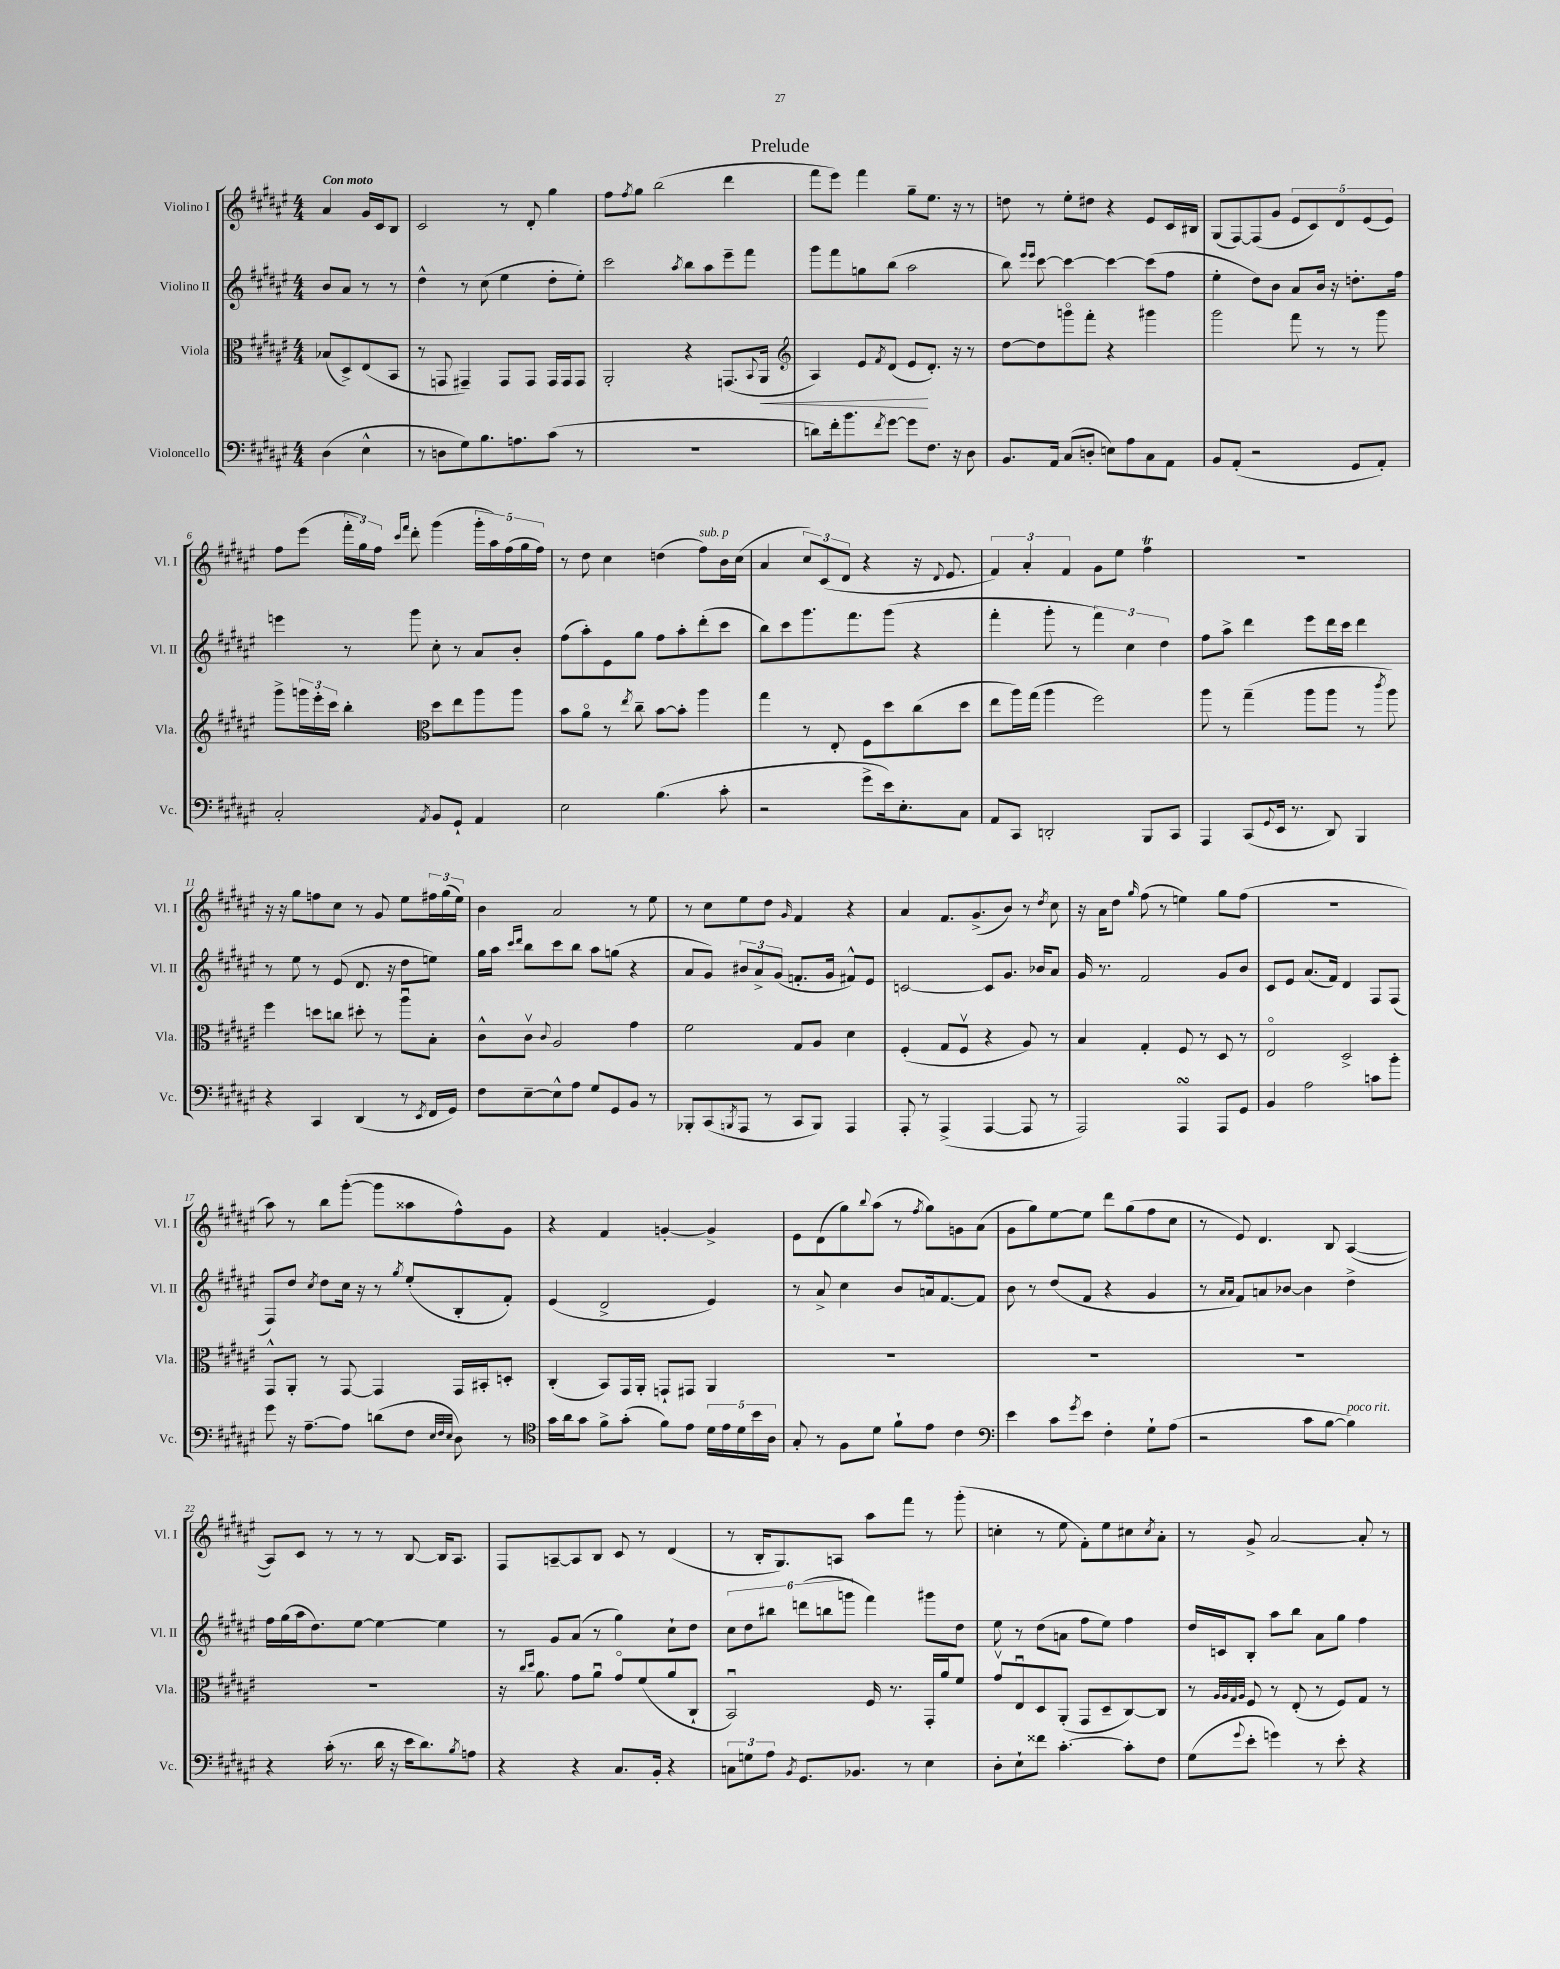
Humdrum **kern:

**kern	**kern	**kern	**kern
*staff4	*staff3	*staff2	*staff1
*clefF4	*clefC3	*clefG2	*clefG2
*k[f#c#g#d#a#e#]	*k[f#c#g#d#a#e#]	*k[f#c#g#d#a#e#]	*k[f#c#g#d#a#e#]
*M4/4	*M4/4	*M4/4	*M4/4
(4D#	(8B-	8b	4a#
.	8D#^)	8a#	.
4E#^^	(8E#	8r	16g#
.	.	.	16c#
.	8BB	8r	8B
=	=	=	=
8r	8r	4dd#^^	2c#
8D	8GG	.	.
8G#)	4GG#~)	8r	.
8.B	.	(8cc#	.
.	8GG#	4ee#	8r
8.A	.	.	.
.	8GG#	.	8d#'
(8c#	16GG#	8dd#'	4gg#
.	16GG#	.	.
8r	8GG#	8ee#')	.
=	=	=	=
1r	2AA#'	2ccc#	8ff#
.	.	.	8qff#
.	.	.	8gg#
.	.	.	(2bb
.	.	8qaa#	.
.	4r	8bb	.
.	.	8aa#	.
.	(8.GG	8eee#~	4ddd#
.	.	8fff#	.
.	8qqBB	.	.
.	16AA#	.	.
=	=	=	=
*	*clefG2	*	*
8d)	4A#)	8ggg#	8fff#
16f#'	.	8fff#	8eee#)
8.b	.	.	.
.	8e#	8gg	4fff#
8qf#	8qf#	.	.
[8g#	(8d#	(8bb	.
8g#]	8e#	2aa#	8gg#~
8.F#	8.d#')	.	8.ee#
16r	16r	.	16r
8D#	8r	.	8r
=	=	=	=
8.BB	[8dd#	8bb)	8dd
.	.	16qqeee#	.
.	.	16qqeee#	.
.	8dd#]	[8ccc#	8r
16AA#	.	.	.
(8C#	8gggo	4ccc#_	8ee#'
8D'	8fff#'	.	8dd#
8E)	4r	4ccc#_	4r
8A#	.	.	.
8C#	4ggg#	(8ccc#]	8e#
8AA#	.	8ff#	16c#
.	.	.	16B#
=	=	=	=
8BB	2ggg#	4ee#'	(8G#
(8AA#'	.	.	[8F#)
2r	.	8dd#)	(8F#]
.	.	8b	8g#
.	8fff#	8a#	10e#
.	.	.	10c#)
.	8r	16b	.
.	.	16r	.
.	.	.	10d#
8GG#	8r	8.dd'	.
.	.	.	(10e#
8AA#')	8ggg#	.	.
.	.	.	10e#)
.	.	16ff#	.
=	=	=	=
2C#'	8ggg#^	4eee	8ff#
.	24ggg	.	(8eee#
.	24eee#'	.	.
.	24ccc#	.	.
.	4bb'	8r	24fff#'
.	.	.	24gg#)
.	.	.	24ff#
.	.	.	16qqccc#
.	.	.	16qqfff#
.	.	8ggg#	8ddd#'
*	*clefC3	*	*
8qAA#	.	.	.
8BB	8dd#	8cc#'	(4ggg#
8GG#`	8ee#	8r	.
4AA#	8aa#	8a#	20ggg#'
.	.	.	20aa#)
.	.	.	(20ff#
.	8aa#	8b'	.
.	.	.	20gg#
.	.	.	20ff#)
=	=	=	=
2E#	8b	(8ff#	8r
.	8a#o	8aa#')	8dd#
.	8r	8e#	4cc#
.	8qee#	.	.
.	8cc#~	8gg#	.
(4.B	[8b	8ff#	(4dd
.	8b']	8aa#'	.
.	4aa#	(8ddd#'	8ff#)
8c#'	.	8ccc#	16b
.	.	.	(16cc#
=	=	=	=
2r	4gg#	8bb)	4a#
.	.	8ccc#	.
.	8r	8.ggg#	12cc#)
.	.	.	(12c#
.	8E#'	.	.
.	.	.	12d#
.	.	8.fff#	.
8g#^	8F#	.	4r
16e#)	8dd#	(8ggg#	.
8.E#'	.	.	.
.	(8cc#	4r	16r
.	.	.	8qqd#
.	.	.	8.e#
8C#	8dd#	.	.
=	=	=	=
8AA#	8ee#	4fff#'	6f#)
8CC#	16aa#)	.	.
.	.	.	6a#'
.	(16gg#	.	.
2DD'	4aa#	8ggg#'	.
.	.	.	6f#
.	.	8r	.
.	2ff#)	6fff#)	8g#
.	.	.	8ee#
.	.	6cc#	.
8BBB	.	.	4ff#
.	.	6dd#	.
8CC#	.	.	.
=	=	=	=
4AAA#	8aa#	8ff#	1r
.	8r	8aa#^	.
(8CC#	(4gg#~	4ddd#	.
8qqGG#	.	.	.
16EE#	.	.	.
8.r	.	.	.
.	8aa#	8eee#	.
8DD#)	8aa#	16ddd#	.
.	.	16ccc#	.
4BBB	8r	4ddd#	.
.	8qccc#	.	.
.	8aa#)	.	.
=	=	=	=
4r	4ff#	8r	16r
.	.	.	16r
.	.	8ee#	8gg#
4CC#	8dd	8r	8ff
.	8cc	(8e#	8cc#
(4DD#	8dd#'	8.d#	8r
.	8r	.	8g#
.	.	16r	.
8r	8aa#u	8dd#	8ee#
8qEE#	.	.	.
16FF#	8B'	8ee)	24ff#
.	.	.	(24gg#
16GG#)	.	.	.
.	.	.	24ee#)
=	=	=	=
8F#	8c#^^	16gg#	4b
.	.	16aa#	.
.	.	16qqccc#	.
.	.	16qqddd#	.
[8E#~	8c#v	8bb	.
.	8qqc#	.	.
8E#^^]	2A#	8ccc#	2a#
8A#	.	8bb	.
8G#	.	8aa#	.
8GG#	.	(8gg	.
8BB	4g#	4r	8r
8r	.	.	8ee#
=	=	=	=
8BBB-'	2f#	8a#	8r
(8CC#	.	8g#)	8cc#
8qBBB	.	.	.
8AAA#	.	12b#	8ee#
.	.	12a#^	.
8r	.	.	8dd#
.	.	(12g#	.
.	.	.	16qqg#
8CC#	8G#	8.f'	4f#
8BBB)	8A#	.	.
.	.	16g#	.
4AAA#	4d#	8f#^^)	4r
.	.	8e#	.
=	=	=	=
8AAA#'	(4F#'	[2c	4a#
8r	.	.	.
(4AAA#^	8G#	.	8.f#
.	8F#v	.	.
.	.	.	(8.g#^
[4AAA#	4r	8c]	.
.	.	8.g#	8b)
8AAA#]	8A#)	.	8r
.	.	16b-	.
.	.	.	8qdd#
8r	8r	8a#	8cc#
=	=	=	=
2AAA#)	4B	16g#	16r
.	.	8.r	16a#
.	.	.	8dd#
.	.	.	16qqgg#
.	4G#'	2f#	(8ff#
.	.	.	8r
4AAA#	8F#	.	4ee)
.	8r	.	.
8AAA#	8D#	8g#	8gg#
8GG#	8r	8b	(8ff#
=	=	=	=
4BB	2E#o	8c#	1r
.	.	8e#	.
2A#	.	(8.a#	.
.	.	16f#)	.
.	2D#^	4d#	.
8c	.	8F#	.
8b'	.	(8F#	.
=	=	=	=
8g#	8GG#^^	8F#)	8aa#)
16r	8AA#'	8dd#	8r
[8.A#~	.	.	.
.	.	8qcc#	.
.	8r	8dd#	8bb
8A#]	[8GG#	16cc#	([8ggg#'
.	.	16r	.
(8d	4GG#]	8r	8ggg#]
.	.	8qgg#	.
8F#	.	(8ee#'	8aa##
32qqE#	.	.	.
32qqF#	.	.	.
32qqE#	.	.	.
8D#)	16GG#	8B'	8ff#^^)
.	16BB#'	.	.
8r	8D'	8f#')	8g#
=	=	=	=
*clefC4	*	*	*
16g#	(4C#'	(4e#	4r
16a#	.	.	.
8g#	.	.	.
8f#^	8BB)	2d#^	4f#
(8g#'	16GG#	.	.
.	16AA#'	.	.
8f#)	8GG`	.	[4g'
8e#	8GG#	.	.
20d#	4AA#	4e#)	4g^]
20e#	.	.	.
20d#	.	.	.
20b	.	.	.
20A#	.	.	.
=	=	=	=
8G#'	1r	8r	8e#
8r	.	8a#^	(8d#
8F#	.	4cc#	8gg#)
.	.	.	8qqbb
8d#	.	.	(8aa#
8f#`	.	8b	8r
.	.	.	8qff#
8e#	.	16a	8gg#)
.	.	[8.f#	.
4c#	.	.	8g
.	.	8f#]	(8a#
=	=	=	=
*clefF4	*	*	*
4e#	1r	8b	8g#
.	.	8r	8gg#)
8c#	.	(8dd#	[8ee#
8qg#	.	.	.
8e#	.	8f#	8ee#]
4F#'	.	4r	8ddd#
.	.	.	(8gg#
8G#`	.	4g#	8ff#
(8A#	.	.	8cc#
=	=	=	=
2r	1r	8r	8r
.	.	16qqa#	.
.	.	16qqa#	.
.	.	8f#)	8e#)
.	.	8a	4.d#
.	.	[8b-	.
8c#	.	4b-]	.
[8B	.	.	8B
4B])	.	4dd#^	([4A#
=	=	=	=
4r	1r	16ff#	8A#])
.	.	(16gg#	.
.	.	16aa#	8c#
.	.	8.dd#)	.
(16c#'	.	.	8r
8.r	.	.	.
.	.	[8ee#	8r
16d#	.	4ee#_	8r
16r	.	.	.
16e#	.	.	[8B
8.d#)	.	.	.
.	.	4ee#]	16B]
.	.	.	8.A#
8qB	.	.	.
8A	.	.	.
=	=	=	=
4r	16r	8r	8F#
.	16qqcc#	.	.
.	16qqdd#	.	.
.	8.a#	.	.
.	.	8g#	[8A~
4r	8g#	(8a#	8A]
.	8a#u	8r	8B
8.C#	8g#o	4gg#)	8c#
.	(8f#	.	8r
16BB'	.	.	.
4r	8a#	8cc#`	(4d#
.	8C#`	8dd#	.
=	=	=	=
12C	2BBu)	12cc#	8r
12G	.	12dd#	.
.	.	.	16B'
12A#	.	12bb#	.
.	.	.	8.G#)
8qBB	.	.	.
8.GG#	.	(12ddd	.
.	.	12bb	.
.	.	.	8A
.	.	12ggg	.
8.BB-	.	.	.
.	16F#	4fff#)	8aa#
.	8.r	.	.
8r	.	.	8fff#
4E#	16GG#'	8ggg#	8r
.	16a#	.	.
.	8f#	8dd#	(8ggg#'
=	=	=	=
8D#'	8g#v	8ee#	4cc'
8E#`	8E#u	8r	.
8f##	8D#	(8dd#	8r
[4.c#'	(8AA#'	8a	8ee#
.	8GG#	8ff#	8f#')
.	8D#~	8ee#)	8ee#
8c#']	[8C#)	4ff#	8cc#
.	.	.	8qcc#
8F#	8C#]	.	8a#'
=	=	=	=
(8G#	8r	16dd#	8r
.	.	16c	.
.	32qqA#	.	.
.	32qqA#	.	.
.	32qqG#	.	.
8qqg#	32qqA#	.	.
8e#'	8F#	8B'	8g#^
4g)	8r	8aa#	[2a#
.	(8E#'	8bb	.
8r	8r	8a#	.
8e#'	8F#)	8gg#	.
4r	8G#	4ff#	8a#']
.	8r	.	8r
==	==	==	==
*-	*-	*-	*-
